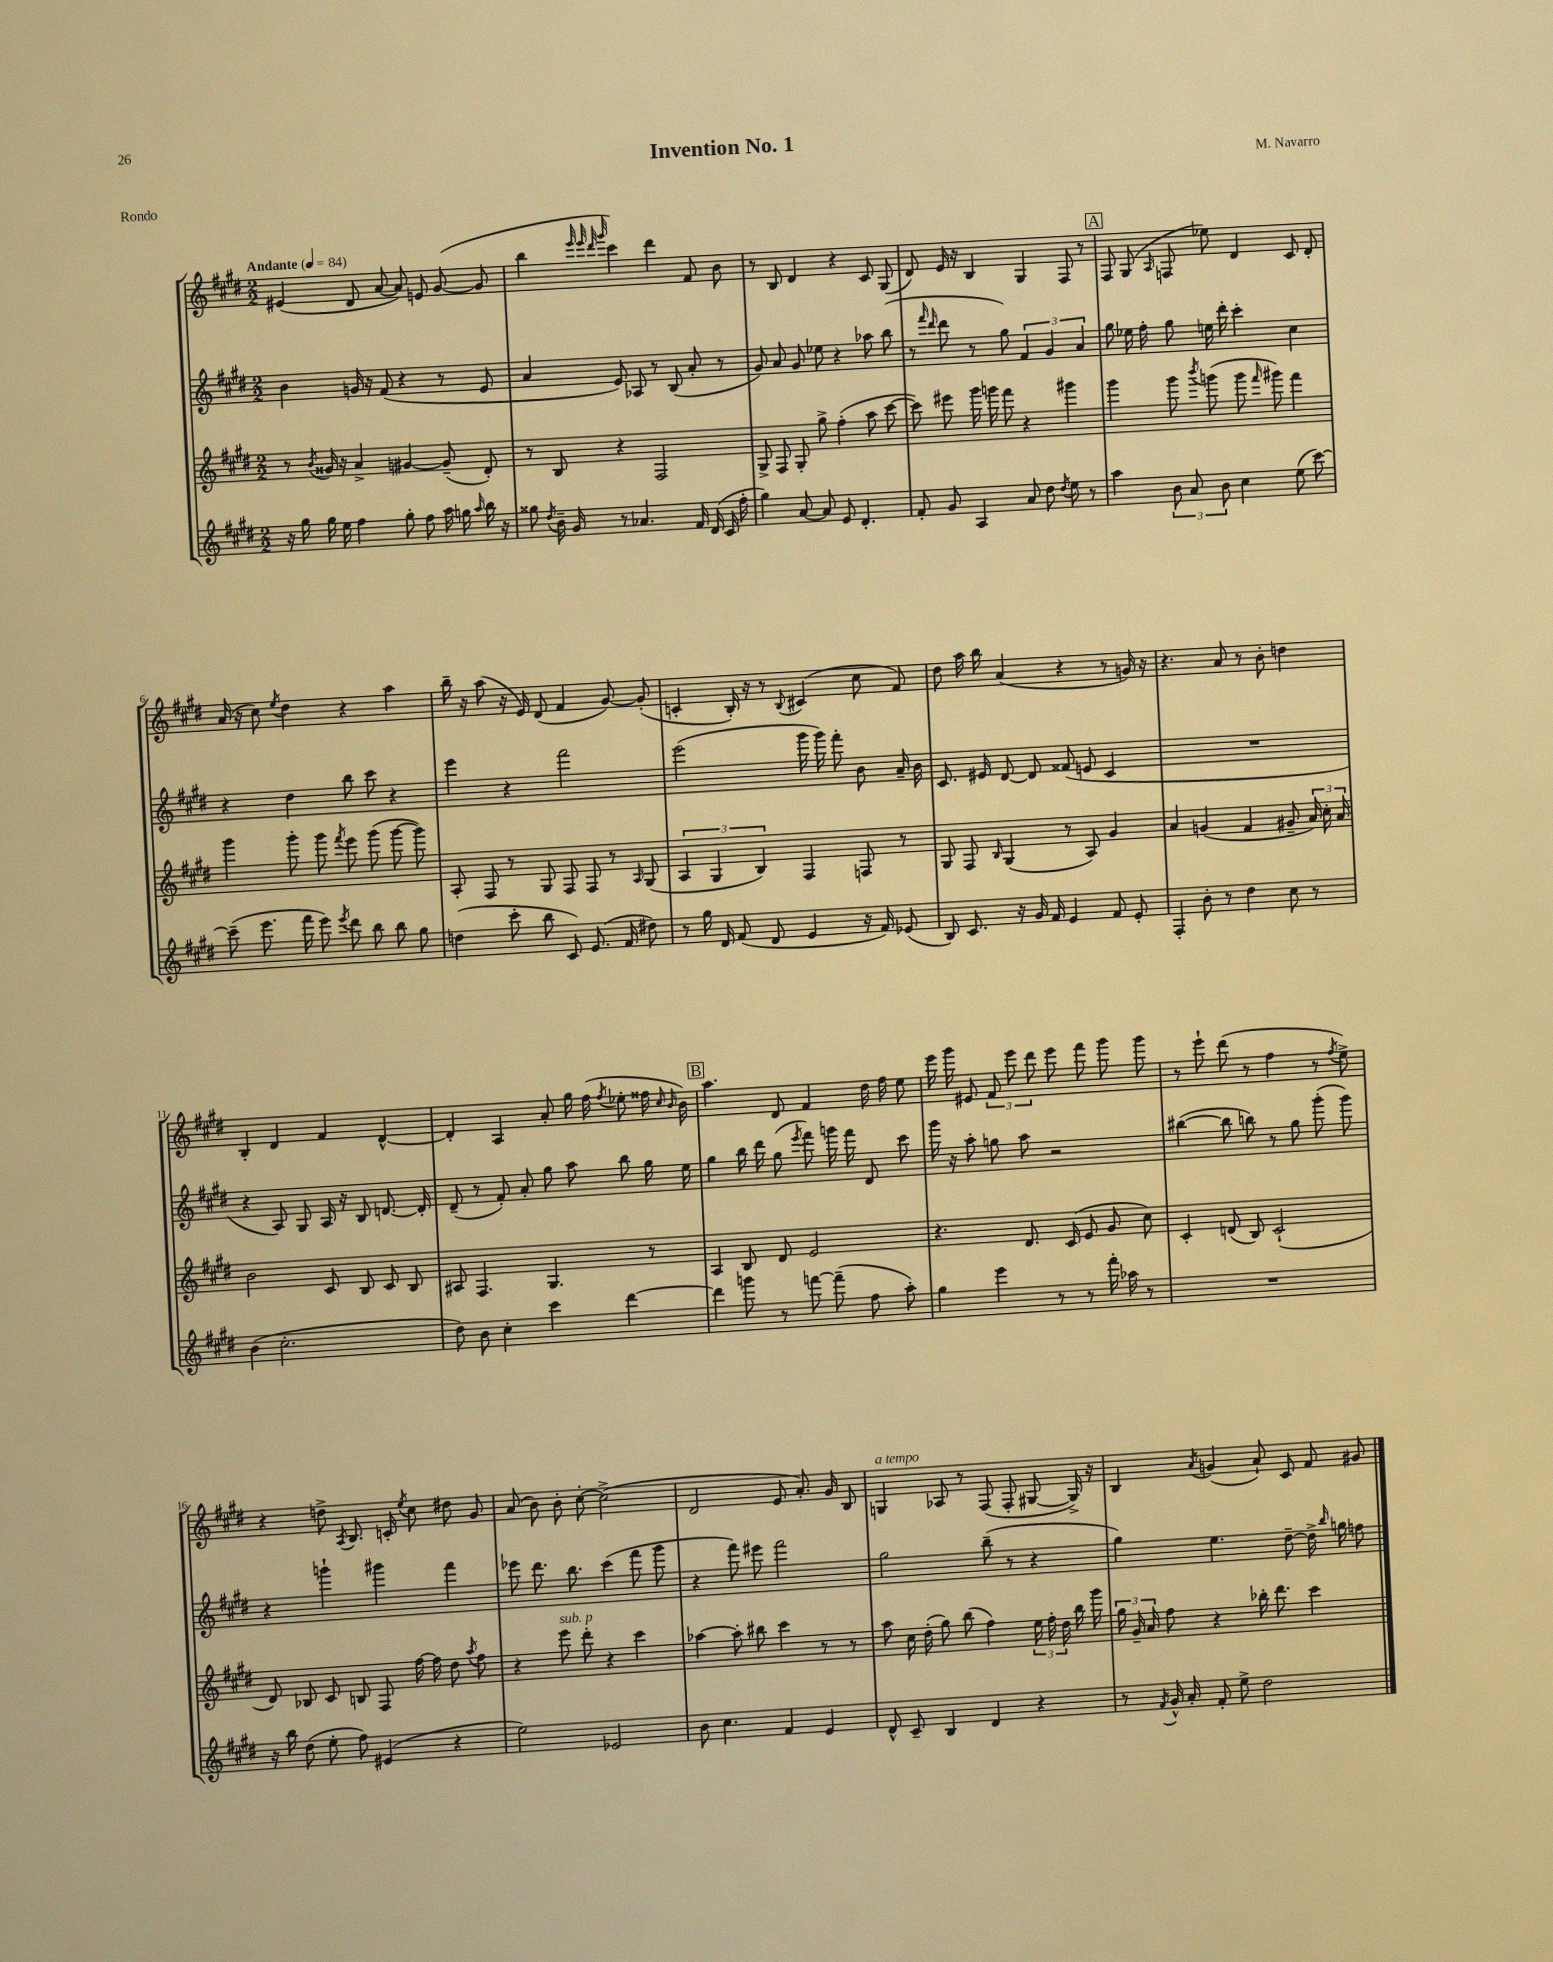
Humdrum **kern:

**kern	**kern	**kern	**kern
*part4	*part3	*part2	*part1
*staff4	*staff3	*staff2	*staff1
*clefG2	*clefG2	*clefG2	*clefG2
*k[f#c#g#d#]	*k[f#c#g#d#]	*k[f#c#g#d#]	*k[f#c#g#d#]
*M2/2	*M2/2	*M2/2	*M2/2
*MM84	*MM84	*MM84	*MM84
=1	=1	=1	=1
!	!	!	!LO:TX:a:B:t=Andante
16r	8r	4b\	(4e#X/
16gg#\	.	.	.
.	8qb/	.	.
16gg#\	16g##X/	.	.
16ee\	16r	.	.
4ff#\	4a^/	16gn/	8d#/
.	.	16r	.
.	.	(8f#/	[8a/
8gg#'\	[4g#X/	4r	8a/])
8ff#\	.	.	8en/
16aa\	(8g#~/]	8r	([8g#/
16ggn\	.	.	.
16qqaa/	.	.	.
16bb\	8d#'/)	8e/	8g#/]
16r	.	.	.
=2	=2	=2	=2
8gg##X\	8r	4a/	4bb\
8qdd#/	.	.	.
16b~\	8B/	.	.
16g#/	.	.	.
.	.	.	32qqeee/
.	.	.	32qqeee/
.	.	.	32qqddd#/
.	.	.	32qqggg#/
8r	4r	8e/)	4ccc#\)
4.a-X/	.	8A-X/	.
.	2F#/	8r	4ddd#\
.	.	(8B/	.
16f#/	.	8a'/	8f#/
(16d#/	.	.	.
16c#/	.	8r	8b\
16ff#'\	.	.	.
=3	=3	=3	=3
4gg#\)	8G#^/	8g#/)	8r
.	8F#/	8a/	8B/
[8a/	8G#'/	8g#/	4d#/
8a/]	8gg#^\	8ee-X\	.
8e/	(4ff#'\	4r	4r
4.d#'/	.	.	.
.	8aa\	8aa-X\	8c#/
.	[8ccc#\	(8bb\	(8G#/
=4	=4	=4	=4
8f#'/	8ccc#\])	8r	8d#/)
.	.	16qqfff#/	.
.	.	16qqddd#/	.
8g#/	8eee#X\	8ddd#\	16e/
.	.	.	16r
4A/	16ggg#\	8r	4B/
.	16gggn\	.	.
.	8fff#\	8gg#\)	.
8a/	4r	6f#/	4G#/
8dd#\	.	.	.
.	.	6g#/	.
8qdd#/	.	.	.
8ee\	4ggg#X\	.	8F#/
.	.	6a/	.
8r	.	.	8r
!!LO:REH:place=s1:t=A
=5	=5	=5	=5
4aa\	4ggg#\	8gg#\	8F#/
.	.	16ee-X\	(8G#/
.	.	16ff#'\	.
.	.	.	16qqA/
12b\	8ggg#\	8gg#\	8Fn/
12a/	.	.	.
.	8qbbb/	.	.
.	(8gggn\	16een\	8ee-X\)
12b\	.	.	.
.	.	16ddd#'\	.
4cc#\	8ggg\	4ccc#'\	4d#/
.	16qqfff#/	.	.
.	8ggg#X\)	.	.
(8ee\	4fff#\	4cc#\	8c#/
[8ccc#\)	.	.	8d#'/
!!LO:LB:g=z
=6	=6	=6	=6
(8ccc#~\]	4ggg#\	4r	(16a/
.	.	.	16r
8.eee\	.	.	8cc#\)
.	.	.	8qee/
.	8ggg#'\	4dd#\	4dd#\
16fff#\	.	.	.
8eee\)	8ggg#\	.	.
8qeee/	8qfff#/	.	.
8ddd#\	8eee\	8bb\	4r
8bb\	(8ggg#\	8ccc#\	.
8bb\	[8ggg#\	4r	4aa\
8gg#\	8ggg#\])	.	.
=7	=7	=7	=7
(4ddn\	8A'/	4eee\	16bb~\
.	.	.	16r
.	8F#/	.	(8aa\
8ccc#'\	8r	4r	16r
.	.	.	16e/)
8bb\	8G#/	.	(8d#/
8c#/)	8F#/	2fff#\	4f#/
(8.e/	8F#/	.	.
.	8r	.	[8g#/)
16f#/	.	.	.
.	16qqA/	.	.
8dd#X\)	(8G#/	.	(8g#'/]
=8	=8	=8	=8
8r	6A/	(2eee\	4cn'/
16gg#\	.	.	.
.	6G#/	.	.
16d#/	.	.	.
(8f#/	.	.	16B'/)
.	.	.	16r
.	6B/)	.	.
8d#/	.	.	8r
.	.	.	8qqB/
4e/	4F#/	16ggg#\	(4c#X/
.	.	16ggg#\)	.
.	.	8fff#'\	.
16r	8Fn/	8b\	8cc#\
16f#/)	.	.	.
(8e-X/	8r	16a~/	8f#/)
.	.	16b\	.
=9	=9	=9	=9
8B/)	8G#/	8.c#/	8dd#\
8.c#/	8F#/	.	16aa\
.	.	16e#X/	16bb\
.	16qqB/	.	.
.	(4G#/	[8d#/	(4a/
16r	.	.	.
16g#/	.	8d#/]	.
16f#/	.	.	.
4e/	8r	(8f##X/	4r
.	8A/)	8en/	.
8f#/	4g#/	4c#/	8r
8e'/	.	.	16gn/)
.	.	.	16r
=10	=10	=10	=10
4F#'/	4a/	1r	4.r
8b'\	(4gn/	.	.
8r	.	.	8a/
4dd#\	4f#/	.	8r
.	.	.	8b'\
8cc#\	8g#X~/	.	4ddn\
8r	24a/)	.	.
.	24cc#'\	.	.
.	24a/	.	.
!!LO:LB:g=z
=11	=11	=11	=11
(4b\	2b\	4r	4B'/
2.cc#'\	.	8A/)	4d#/
.	.	8G#/	.
.	8c#/	16A/	4f#/
.	.	16r	.
.	8B/	8B/	.
.	8c#/	[8.dn/	[4d#^^/
.	8B/	.	.
.	.	16d'/]	.
=12	=12	=12	=12
8dd#\)	8A#X/	(8d#~/	4d#'/]
8b\	4.F#/	8r	.
4cc#'\	.	8f#'/)	4A/
.	.	8a'/	.
4ccc#\	4.G#/	8gg#\	8a'/
.	.	8aa\	16gg#\
.	.	.	(16ff#\
.	.	.	8qff#/
[4ddd#\	.	8bb\	8ee-X'\
.	8r	16gg#\	16ff##X\
.	.	.	16qqcc#/
.	.	.	16qqb/
.	.	16ee\	16b\)
!!LO:REH:place=s1:t=B
=13	=13	=13	=13
4ddd#\]	4A/	4gg#\	4.aa\
8gggn\	8B/	16bb\	.
.	.	16ddd#\	.
8r	8d#/	(8gg#\	8d#/
.	.	8qeee/	.
[8fffn\	2e/	8fff#\)	4f#/
(8fff~\]	.	16gggn\	.
.	.	16fff#\	.
8ff#\	.	8d#/	16dd#\
.	.	.	16ff#\
8aa'\)	.	8ccc#\	8ee\
=14	=14	=14	=14
4gg#\	4.r	16ggg#\	16eee\
.	.	16r	16ggg#\
.	.	8aa'\	8e#X/
4eee\	.	8ggn\	12f#/
.	.	.	12eee\
.	8.d#/	8aa\	.
.	.	.	12ddd#\
8r	.	2r	8eee\
.	(16c#/	.	.
8r	8e/	.	8fff#\
16fff#'\	8g#/	.	8ggg#\
16aa-X\	.	.	.
8r	8cc#\)	.	8ggg#\
=15	=15	=15	=15
1r	4c#'/	([4bb#X\	8r
.	.	.	8eee`\
.	(8dn/	8bb#\]	(8ddd#\
.	8B/)	8bbn\)	8r
.	(2c#`/	8r	4ff#\
.	.	8gg#\	.
.	.	(8ggg#'\	8r
.	.	.	8qff#/
.	.	8ggg#\)	8ee^\)
!!LO:LB:g=z
=16	=16	=16	=16
16r	8d#/)	4r	4r
16bb\	.	.	.
(8dd#\	8B-X/	.	.
8ee'\	8c#/	4gggn`\	8ddn^\
.	.	.	8qA/
8ff#\)	8Bn/	.	8.B/
(4e#X/	8F#/	4ggg#X\	.
.	.	.	16cn'/
.	.	.	8qee/
.	[16ff#\	.	8cc#\
.	16ff#\]	.	.
4r	8dd#\	4fff#\	8dd#X\
.	8qaa/	.	.
.	8ff#\	.	8g#/
=17	=17	=17	=17
2ee\)	4r	8eee-X\	(8a/
.	.	8.ddd#\	8b\)
!	!LO:TX:a:i:t=sub. p	!	!
.	8eee\	.	8b'\
.	.	8.bb\	.
.	8ddd#'\	.	[8cc#'\
2e-X/	4r	(4ccc#\	(2cc#^\]
.	4ccc#\	8fff#\	.
.	.	8ggg#\	.
=18	=18	=18	=18
8b\	[4aa-X\	4r	2d#/
4.cc#\	.	.	.
.	8aa-'\]	8fff#\)	.
.	8bb#X\	8eee#X\	.
4f#/	4ccc#\	2fff#\	8e/
.	.	.	8.a'/)
4e/	8r	.	.
.	.	.	16g#/
.	8r	.	8B/
=19	=19	=19	=19
!	!	!	!LO:TX:a:i:t=a tempo
8d#^^/	8aa\	2gg#\	4Gn/
8c#~/	16cc#\	.	.
.	(16dd#'\	.	.
4B/	8gg#\)	.	8A-X/
.	(8bb\	.	8r
4d#/	4ff#\)	(8bb~\	(8F#/
.	.	8r	8F#'/
4r	24ee\	4r	[8G#X/
.	24ff#'\	.	.
.	24dd#\	.	.
.	16bb\	.	16G#^/])
.	16ggg#\	.	16r
=20	=20	=20	=20
8r	24gg#\	4gg#\)	4B/
.	24g#~/	.	.
.	24a/	.	.
8qf#/	.	.	.
16g#^^/	8ff#\	.	.
16a'/	.	.	.
.	.	.	8qa/
8f#'/	4r	4.ee\	(4gn/
8ee^\	.	.	.
2dd#\	16bb-X'\	.	8a`/)
.	8.ddd#\	.	.
.	.	[8dd#~\	8c#/
.	4ccc#\	16dd#^\]	8f#/
.	.	16qqbb/	.
.	.	16ggn\	.
.	.	8ffn\	8g#X/
==	==	==	==
*-	*-	*-	*-
